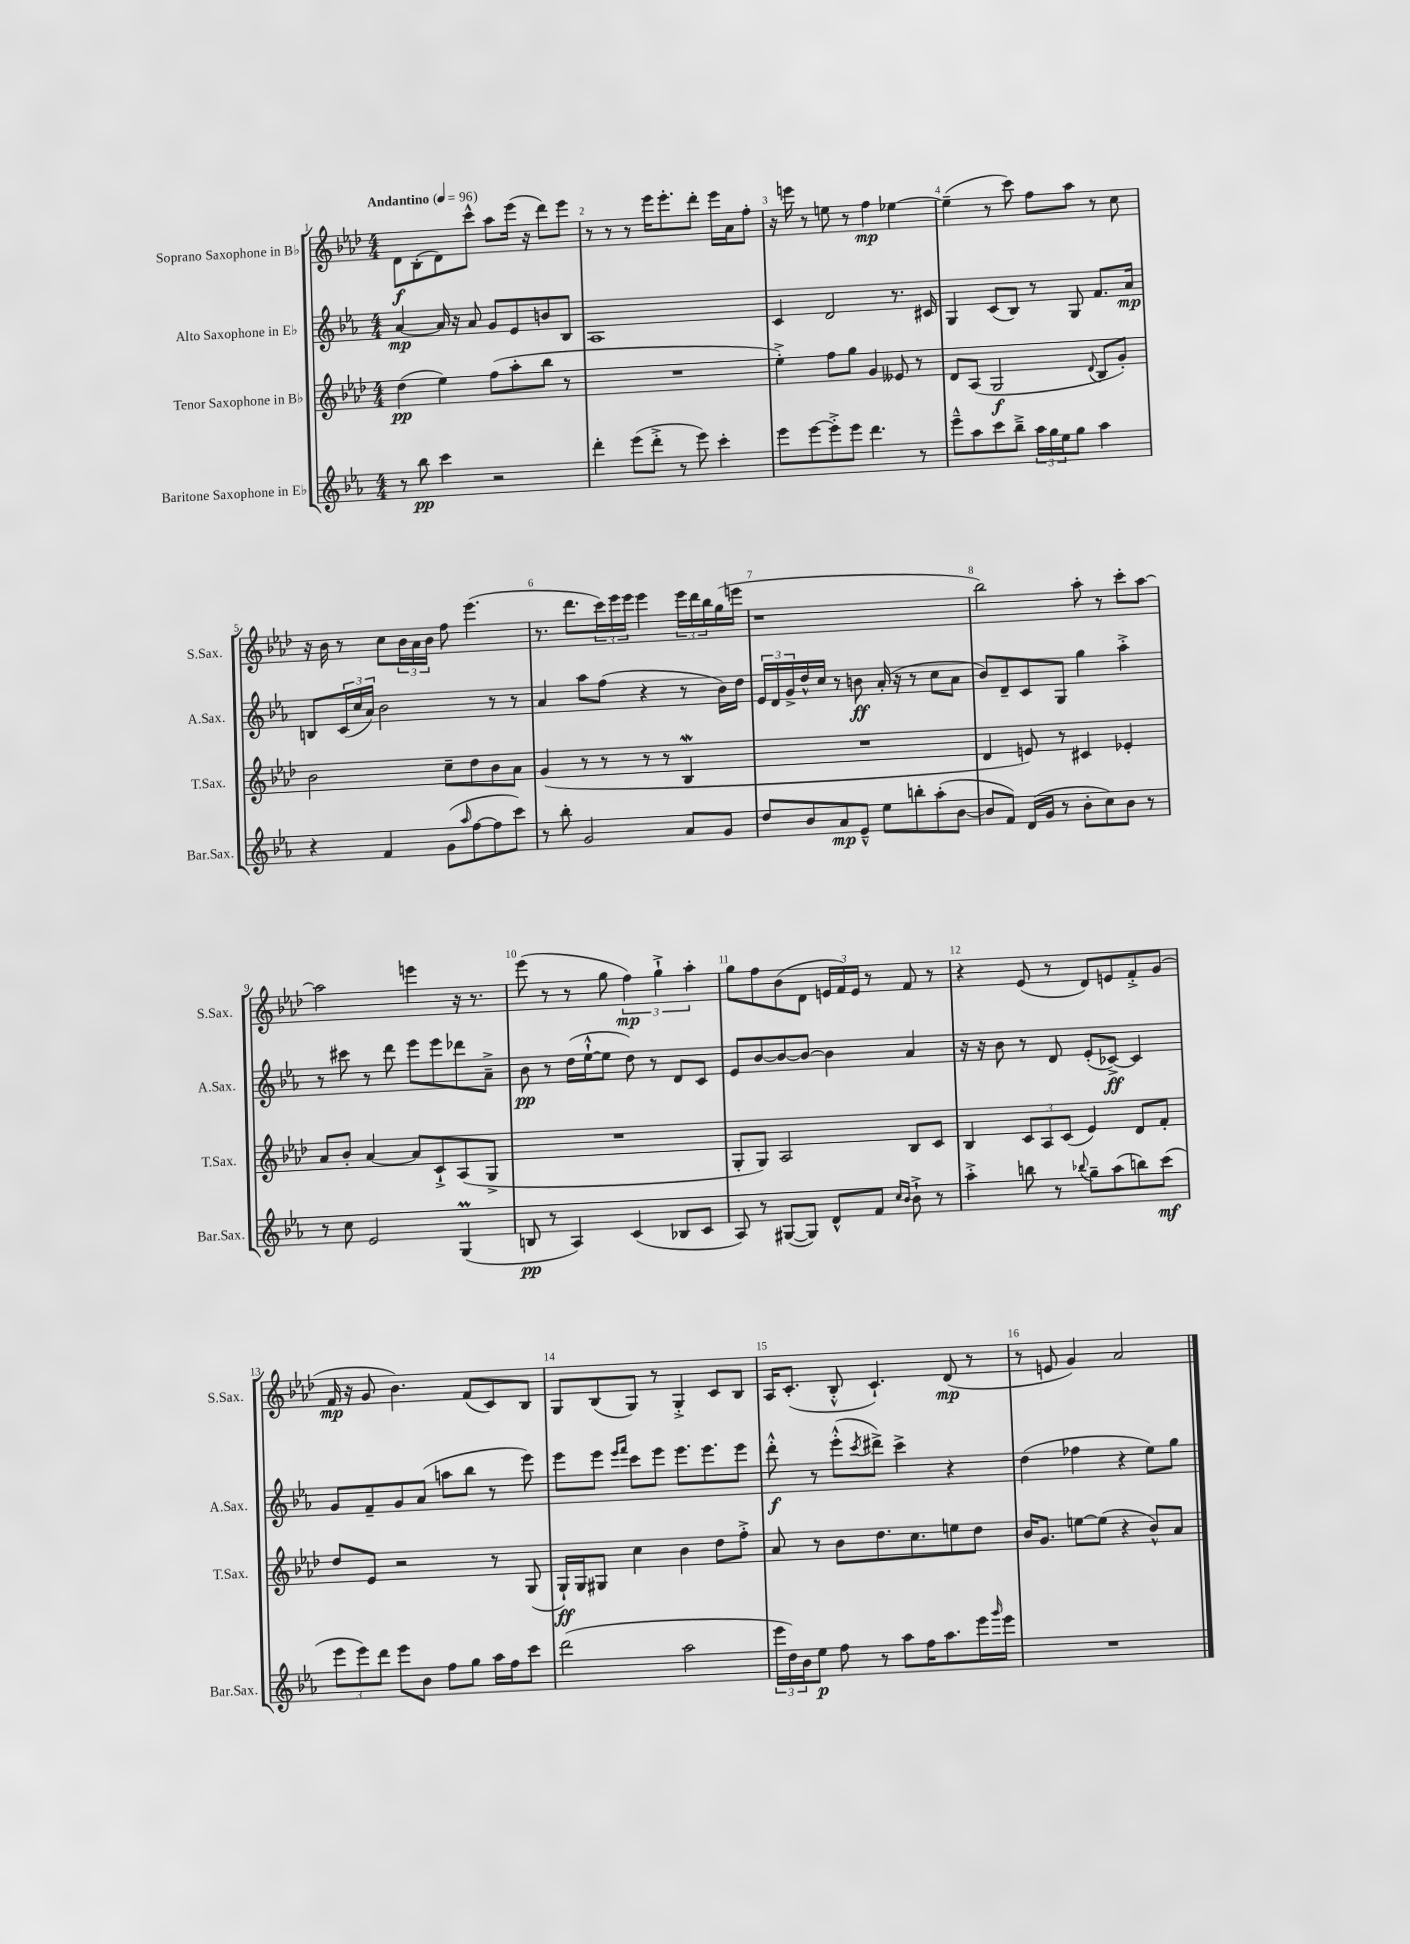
<<
\new StaffGroup <<
\new Staff = "s0" \with { instrumentName = "Soprano Saxophone in Bb" shortInstrumentName = "S.Sax." } {
    \clef treble \key aes \major \numericTimeSignature \time 4/4 \tempo "Andantino" 4 = 96
    des'8\f bes8-.( des'8) c'''8-^ aes''8 ees'''16( r16 des'''8) ees'''8 |
    r8 r8 r8 ees'''16 ees'''8.-. des'''8-. ees'''16 aes'16 f''8-. |
    r16 e'''16 r8 e''8 r8 f''4\mp ees''4~ |
    ees''4--( r8 c'''8) f''8 aes''8 r8 c''8 |
    r16 bes'16 r8 c''8 \tuplet 3/2 { bes'16 aes'16 bes'16 } f''8 ees'''4.( |
    r8. des'''8. \tuplet 3/2 { c'''16) ees'''16 ees'''16 } ees'''4 \tuplet 3/2 { ees'''16 des'''16 bes''16 } g''16( e'''16 |
    r1 |
    bes''2) aes''8-. r8 c'''8-. aes''8~ |
    aes''2 e'''4 r16 r8. |
    ees'''8( r8 r8 g''8 \tuplet 3/2 { f''4\mp) g''4-!-> aes''4-. } |
    g''8 f''8 bes'8( des'8 \tuplet 3/2 { e'16 f'16) e'16 } r8 f'8 r8 |
    r4 ees'8( r8 des'8) e'8 f'8-.-> g'8( |
    f'16\mp r16 g'8 bes'4.) f'8( c'8) bes8 |
    g8 bes8( g8) r8 g4-.-> c'8 bes8 |
    aes16 c'8.-.( bes8-.-^ c'4.-!) des'8\mp( r8 |
    r8 e'8 g'4) aes'2 \bar "|." |
}
\new Staff = "s1" \with { instrumentName = "Alto Saxophone in Eb" shortInstrumentName = "A.Sax." } {
    \clef treble \key ees \major \numericTimeSignature \time 4/4
    aes'4~\mp aes'16 r16 aes'8 g'8 ees'8 b'8 bes8 |
    aes1 |
    c'4 d'2 r8. cis'16 |
    g4 c'8( bes8) r8 g8 f'8. aes'16\mp |
    b8 \tuplet 3/2 { c'16( c''16 aes'16) } bes'2 r8 r8 |
    aes'4 aes''8 f''8( r4 r8 bes'16) d''16 |
    \tuplet 3/2 { ees'16 d'16 g'16-> } d''16-^ c''16 r8 b'8\ff aes'16-.( r16 r8 c''8 aes'8 |
    bes'8) d'8-- c'8 g8 g''4 aes''4-.-> |
    r8 cis'''8 r8 d'''8 ees'''8 ees'''8 des'''8 aes'8---> |
    bes'8\pp r8 d''16( ees''16~-!-^ ees''8 d''8) r8 d'8 c'8 |
    ees'8 bes'8~ bes'8~ bes'8~ bes'4 aes'4 |
    r16 r16 bes'8 r8 d'8 ees'8-.( ces'8~->\ff) ces'4 |
    g'8 f'8-- g'8 aes'8( a''8 bes''8 r8 ees'''8) |
    ees'''8 ees'''8 \grace { ees'''16 f'''16 } c'''8 ees'''8 ees'''8. ees'''8. ees'''8 |
    d'''8-.-^\f r8 ees'''8-.-^( \acciaccatura { c'''8 } dis'''8->) c'''4-> r4 |
    d''4( fes''4 r4 ees''8) g''8 \bar "|." |
}
\new Staff = "s2" \with { instrumentName = "Tenor Saxophone in Bb" shortInstrumentName = "T.Sax." } {
    \clef treble \key aes \major \numericTimeSignature \time 4/4
    des''4\pp( ees''4) f''8( aes''8-. bes''8 r8 |
    R1 |
    ees''4-.->) f''8 g''8 g'4 eeses'8 r8 |
    des'8 aes8( g2\f \appoggiatura { des'8 } bes8 g'8-.) |
    bes'2 c''8-- des''8 bes'8 aes'8 |
    g'4( r8 r8 r8 r8 bes4\mordent |
    R1 |
    des'4 e'8) r8 cis'4 ees'4-. |
    aes'8 bes'8-. aes'4~ aes'8 c'8-!-> aes8( g8-> |
    R1 |
    g8-. g8) aes2 bes8 c'8 |
    bes4 \tuplet 3/2 { c'8 aes8 c'8( } ees'4) des'8 f'8-. |
    des''8 ees'8 r2 r8 g8( |
    g16-!\ff) g16 gis8 c''4 bes'4 des''8 f''8-.-> |
    aes'8 r8 bes'8 des''8. c''8. e''8 des''8 |
    bes'16 g'8. e''8~ e''8( r4 bes'8-^) aes'8 \bar "|." |
}
\new Staff = "s3" \with { instrumentName = "Baritone Saxophone in Eb" shortInstrumentName = "Bar.Sax." } {
    \clef treble \key ees \major \numericTimeSignature \time 4/4
    r8 bes''8\pp c'''4 r2 |
    d'''4-. ees'''8( d'''8-.-> r8 ees'''8) c'''4-. |
    ees'''8 ees'''8~ ees'''8-.-> ees'''8 d'''4. r8 |
    ees'''8---^ aes''8 c'''8 bes''8---> \tuplet 3/2 { aes''16 g''16 ees''16 } g''8 aes''4 |
    r4 f'4 g'8( \grace { aes''16 } f''8~ f''8 c'''8) |
    r8 bes''8-. g'2 aes'8 g'8 |
    d''8 bes'8 aes'8\mp ees'8---^ ees''8 b''8-. aes''8-.( bes'8~ |
    bes'8 f'8) d'16( g'16 r8 bes'8-. c''8) bes'8 r8 |
    r8 c''8 ees'2 g4\prall( |
    b8\pp r8 aes4) c'4( bes8 c'8 |
    aes8) r8 gis8~( gis8) d'8-^ f'8 \grace { c''16 bes'16 } bes'8-!-> r8 |
    aes''4-.-> b''8 r8 \appoggiatura { bes''8 } g''8-- aes''8( b''8) c'''8\mf( |
    \tuplet 3/2 { ees'''8 ees'''8) d'''8 } ees'''8 bes'8 f''8 g''8 aes''16 f''16 c'''8 |
    d'''2( aes''2 |
    \tuplet 3/2 { ees'''16 d''16) bes'16 } ees''8\p f''8 r8 aes''8 f''16 aes''8. ees'''16 \grace { g'''16 } ees'''16 |
    R1 \bar "|." |
}
>>
>>
\layout { \context { \Score \override BarNumber.break-visibility = ##(#f #t #t) barNumberVisibility = #all-bar-numbers-visible } }
